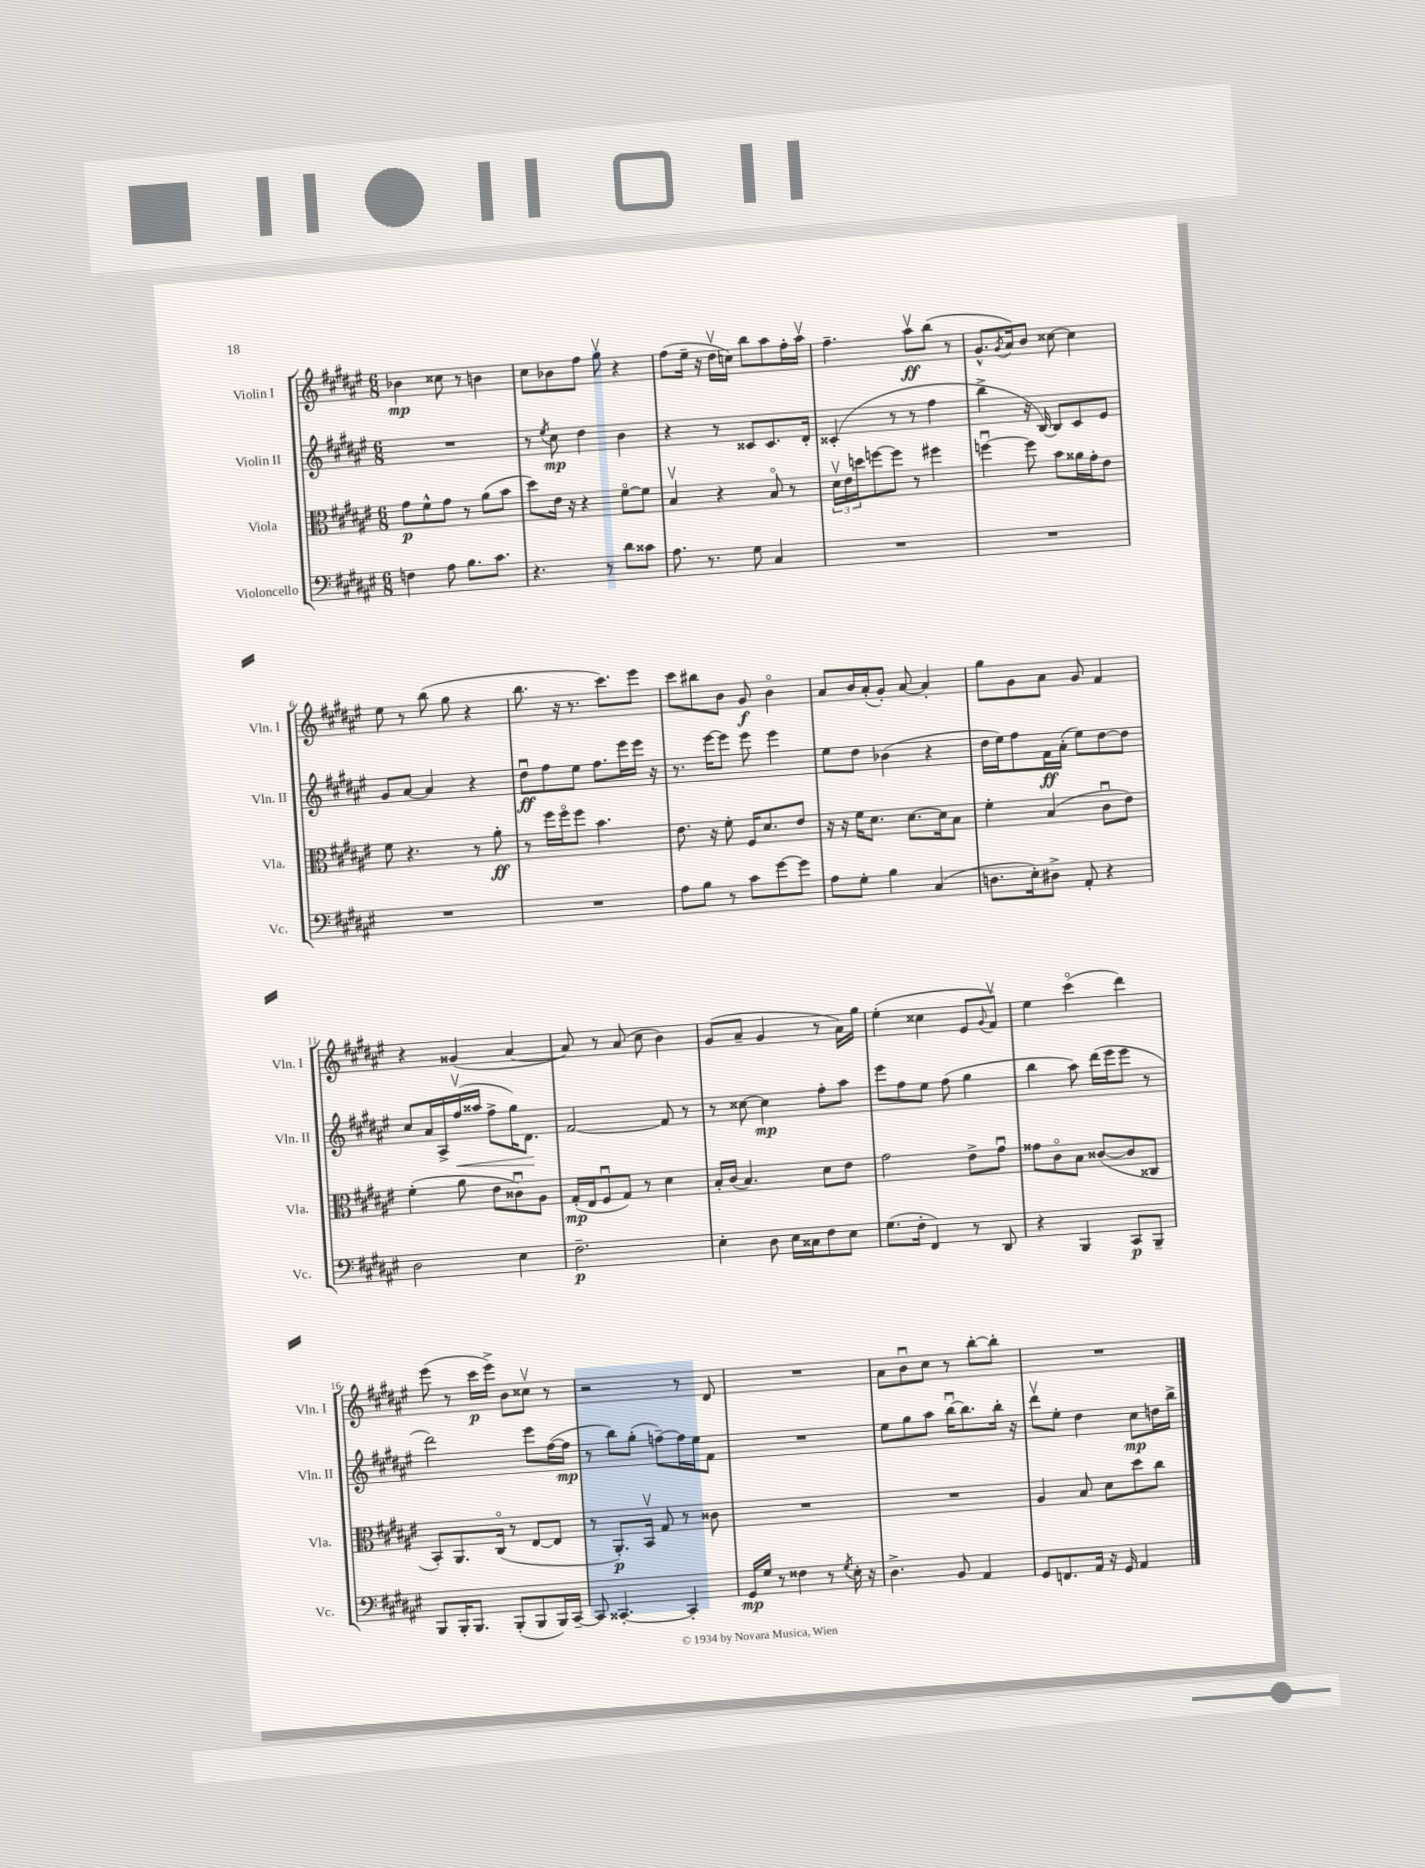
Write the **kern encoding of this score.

**kern	**kern	**kern	**kern
*staff4	*staff3	*staff2	*staff1
*clefF4	*clefC3	*clefG2	*clefG2
*k[f#c#g#d#a#e#]	*k[f#c#g#d#a#e#]	*k[f#c#g#d#a#e#]	*k[f#c#g#d#a#e#]
*M6/8	*M6/8	*M6/8	*M6/8
4F	8g#	2.r	4b-
.	8f#^^	.	.
8A#	8g#	.	8cc##
8.B	8r	.	8r
.	(8a#	.	4b
8.c#	.	.	.
.	8b	.	.
=	=	=	=
4.r	8dd#)	8r	8cc#
.	.	8qee#	.
.	16e#	8cc#	8b-
.	16r	.	.
.	4r	4dd#	8ff#
8r	.	.	8gg#v
8d#	[8f#o	4b	4r
8c##	8f#]	.	.
=	=	=	=
8.A#	4Bv	4r	(8ff#
.	.	.	16ee#~
8.r	.	.	16r
.	4r	8r	16dd#v
.	.	.	16cc)
8G#	.	8c##	8bb
4C#	8Bo	8.c##	8aa#
.	8r	.	16ff#'
.	.	16d#'	16aa#v
=	=	=	=
2.r	24d#v	(4c##'	4.ff#~
.	24e#	.	.
.	24dd	.	.
.	[8ff	.	.
.	8ff]	8r	.
.	8r	8r	8aa#v
.	4ff#	4ff#	(8bb
.	.	.	8r
=	=	=	=
2.r	[4ffu	4bb^	8.g#^^
.	.	.	8qg#
.	.	.	16a#)
.	8ff]	16r	8b
.	.	[16B)	.
.	8b	8B]	[8cc##
.	16a##	8c#	4cc##]
.	16g#'	.	.
.	8e#	8e#	.
=	=	=	=
2.r	8f#	8g#	8ee#
.	4.r	[8a#	8r
.	.	4a#]	(8bb
.	.	.	8gg#
.	8r	4r	4r
.	8a#'	.	.
=	=	=	=
2.r	8r	8dd#u	8.bb
.	16ff#	8ff#	.
.	16ff#o	.	16r
.	8ff#	8ee#	8.r
.	4.b	8.ff#	.
.	.	.	8.ccc#)
.	.	16eee#	.
.	.	16eee#	8eee#
.	.	16r	.
=	=	=	=
8A#	8.e#	8.r	8ccc#
8B	.	.	8bb#
.	16r	[16eee#	.
8r	8f#'	8eee#]	8b
8c#	16F#	8eee#	8g#
.	8.d#	.	.
[8g#	.	4eee#	4bo
8g#]	8e#	.	.
=	=	=	=
8A#	16r	8ee#	8a#
.	16r	.	.
8G#'	16f#	8dd#	16b
.	8.d#	.	(16a#'
4B	.	(4b-	8g#')
.	[8.d#	.	[8a#
(4C#	.	4r	4a#']
.	16d#]	.	.
.	8B	.	.
=	=	=	=
8.D	4f#'	16dd#	8gg#
.	.	16ee#)	.
.	.	8ff#	8g#
16E#')	.	.	.
8D#^	(4B	16f#	8a#
.	.	(16a#'	.
8AA#'	.	8ee#)	8g#
4r	8c#u	[8dd#	4f#
.	8e#)	8dd#]	.
=	=	=	=
2D#	(4f#'	8cc#	4r
.	.	16a#	.
.	.	16A#^	.
.	8a#	(16ff#v	(4g##
.	.	16aa##	.
.	8e#	8ff#^	.
4E#	8c##u)	16gg#)	[4a#
.	.	8.d#	.
.	8A#	.	.
=	=	=	=
2.F#~	(16G#'	[2f#	8a#])
.	16E#	.	.
.	8F#u	.	8r
.	8G#)	.	(8a#
.	8r	.	8cc#
.	4d#	8f#]	4b)
.	.	8r	.
=	=	=	=
4E#'	16B'	8r	(8g#
.	(16c#	.	.
.	4.B)	[8cc##	8a#~
8D#	.	4cc##]	4g#
16E#	.	.	.
16C##	.	.	.
8F#	8d#	8ff#'	8r
8E#	8e#	8aa#	16a#)
.	.	.	16gg#
=	=	=	=
(8.G#	2g#	8eee#	(4ee#'
.	.	8ff#	.
16F#'	.	.	.
4FF#)	.	8ee#	4cc##
.	.	(8ff#	.
8r	8e#^	4gg#	8e#
.	.	.	8qqg#
8DD#	8g#u	.	8f#v)
=	=	=	=
4r	8g##	4bb	4ee#
.	8c#o	.	.
4BBB	8B	8aa#)	(4ccc#o
.	([8c##	(16ddd#	.
.	.	16eee#	.
8CC#	8c##]	8eee#	4ddd#)
8BBB~	8C##	8r	.
=	=	=	=
8BBB	8BB')	2ddd#)	(8eee#
16BBB'	8.AA#	.	8r
8.BBB	.	.	.
.	.	.	16ccc#
.	(16C#o	.	16eee#^)
(8BBB'	8r	.	8b
8BBB	[8E#	8eee#	8cc##v
16BBB)	8E#]	([16ff#	8r
[16CC#~	.	16ff#]	.
=	=	=	=
8CC#]	8r	8r	2r
[4.CC##'	8.AA#')	8bb)	.
.	.	(8gg#'	.
.	16BBv	.	.
.	8G#	[8ff~)	.
4CC##']	8r	16ff]	8r
.	.	16ee#	.
.	8c##	8f#	8d#
=	=	=	=
16GG#	2.r	2.r	2.r
16G#	.	.	.
8r	.	.	.
4F##	.	.	.
8r	.	.	.
8qG#	.	.	.
16E#'	.	.	.
16r	.	.	.
=	=	=	=
4.D#^	2.r	8ee#	8a#
.	.	8gg#	8bu
.	.	8aa#	8cc#
8BB	.	[16bbu	8r
.	.	8.bb]	.
4AA#	.	.	[8bb'
.	.	16bb'	8bb']
.	.	16r	.
=	=	=	=
8GG#	4A#	8ddd#v	2.r
8.FF	.	8ee#'	.
.	8B	4dd#	.
16AA#	.	.	.
16r	8d#	.	.
16GG#	.	.	.
4AA#	8dd#	8cc#	.
.	8cc#	16dd	.
.	.	16bb^	.
==	==	==	==
*-	*-	*-	*-
